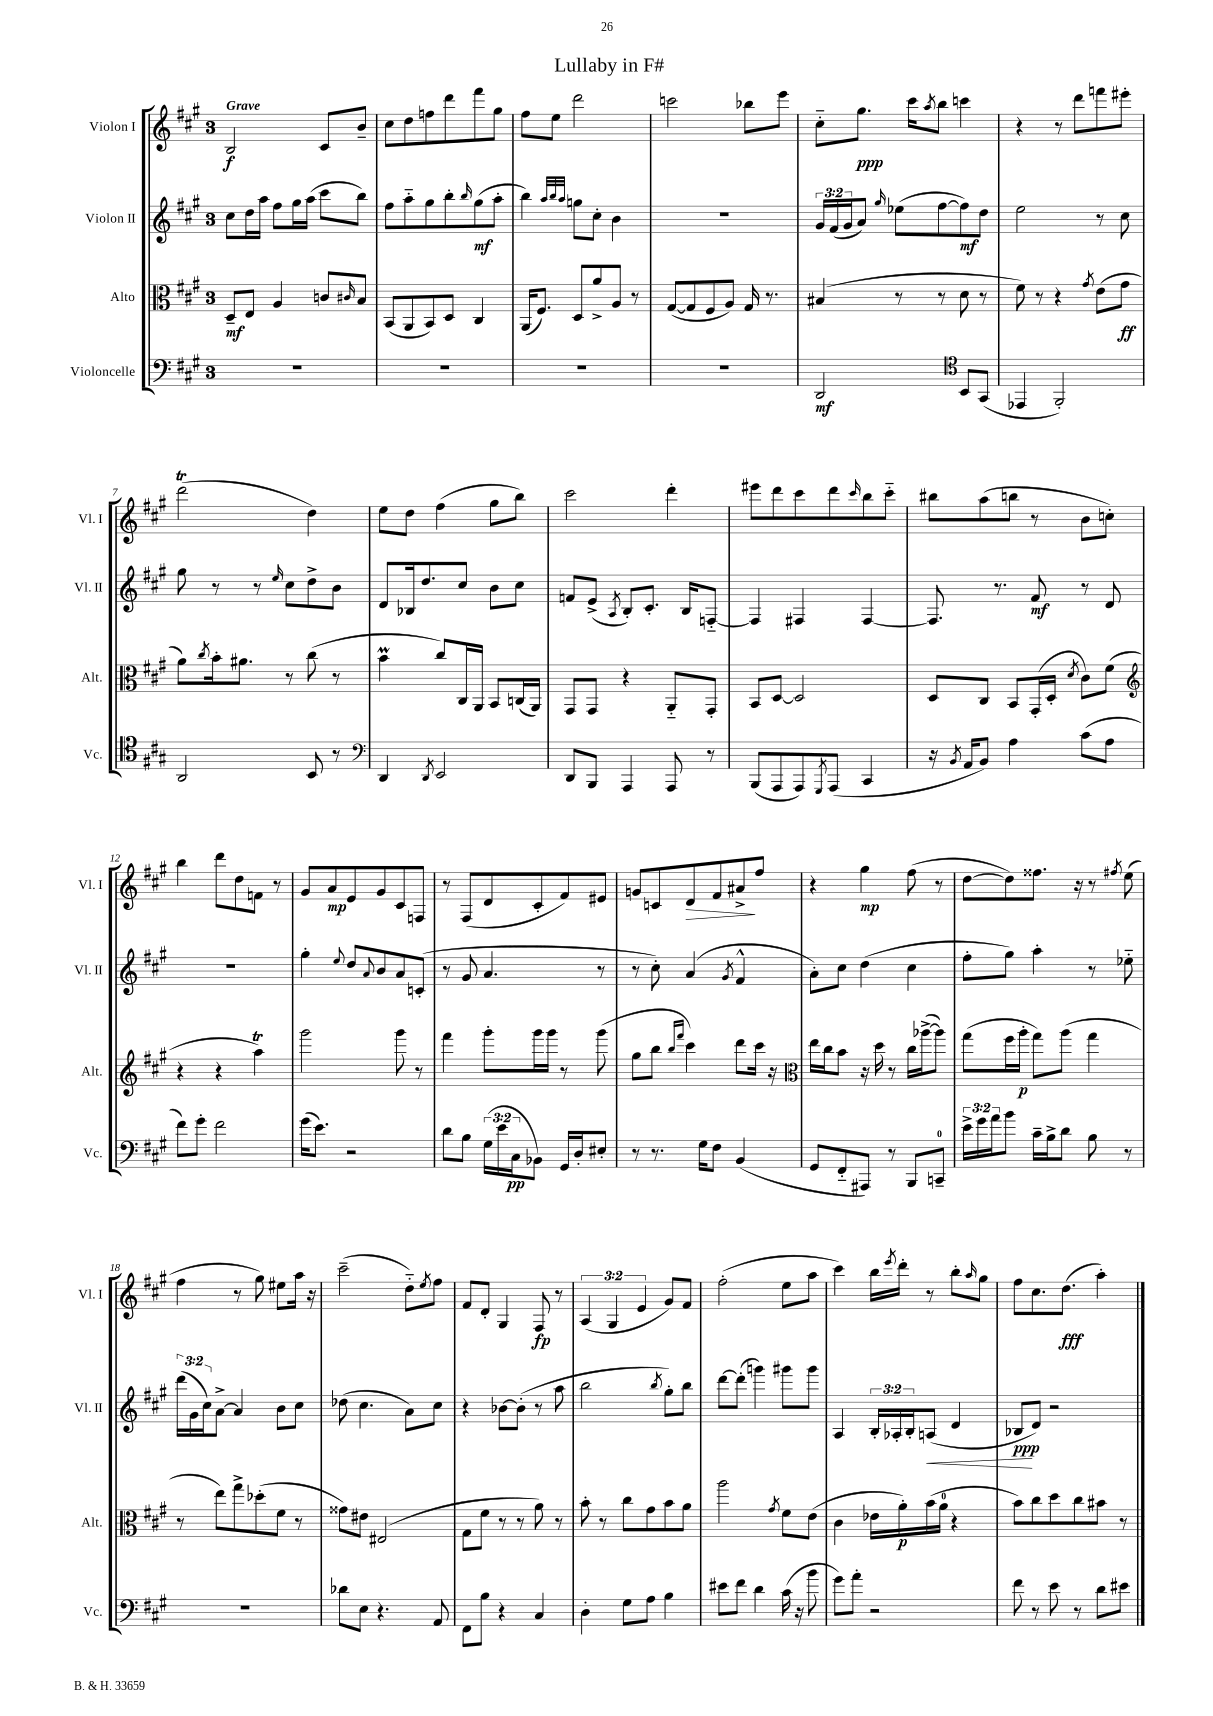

**kern	**kern	**kern	**kern
*staff4	*staff3	*staff2	*staff1
*clefF4	*clefC3	*clefG2	*clefG2
*k[f#c#g#]	*k[f#c#g#]	*k[f#c#g#]	*k[f#c#g#]
*M3/4	*M3/4	*M3/4	*M3/4
2.r	8D~	8cc#	2B
.	8E	16dd	.
.	.	16aa	.
.	4A	8ff#	.
.	.	16gg#	.
.	.	(16aa	.
.	8c	8ccc#	8c#
.	16qqc#	.	.
.	8B	8bb)	8b~
=	=	=	=
2.r	(8BB	8ff#	8cc#
.	8AA	8aa'~	8dd
.	8BB)	8gg#	8ff
.	8D	8bb'	8ddd
.	.	16qqbb	.
.	4C#	(8gg#	8fff#
.	.	8aa'	8gg#
=	=	=	=
2.r	(16AA	4bb)	8ff#
.	8.F#)	.	.
.	.	.	8ee
.	.	32qqaa	.
.	.	32qqbb	.
.	.	32qqaa	.
.	8D	8gg	2ddd
.	8a^	8cc#'	.
.	8A	4b	.
.	8r	.	.
=	=	=	=
2.r	([8G#	2.r	2ccc
.	8G#]	.	.
.	8F#	.	.
.	8A)	.	.
.	16G#	.	8bb-
.	8.r	.	.
.	.	.	8eee
=	=	=	=
2DD	(4B#	24g#	8cc#'~
.	.	(24f#	.
.	.	24g#	.
.	.	8a)	8.gg#
.	.	16qqgg#	.
.	8r	(8ee-	.
.	.	.	16ccc#
.	.	.	8qaa
.	8r	[8ff#	8bb
*clefC4	*	*	*
8BB	8d	8ff#])	4ccc
(8GG#	8r	8dd	.
=	=	=	=
4EE-	8f#)	2ee	4r
.	8r	.	.
2FF#')	4r	.	8r
.	.	.	8ddd
.	8qg#	.	.
.	(8e	8r	8fff
.	8g#	8cc#	8eee#'
=	=	=	=
2AA	8a)	8gg#	(2ddd
.	8qcc#	.	.
.	16b'	8r	.
.	8.a#	.	.
.	.	8r	.
.	.	16qqee	.
.	8r	8cc#	.
8BB	(8cc#	8dd^	4dd)
8r	8r	8b	.
=	=	=	=
*clefF4	*	*	*
4DD	4b	8d	8ee
.	.	16B-	8dd
.	.	8.dd	.
8qDD	.	.	.
2EE	8cc#)	.	(4ff#
.	16C#	8cc#	.
.	16AA	.	.
.	8BB	8b	8gg#
.	(16C	8cc#	8bb)
.	16AA)	.	.
=	=	=	=
8DD	8GG#	8f	2ccc#
8BBB	8GG#	(8e^	.
.	.	8qA	.
4AAA	4r	8B')	.
.	.	8.c#'	.
8AAA	8AA'~	.	4ddd'
.	.	16B	.
8r	8GG#'	[8F'~	.
=	=	=	=
(8BBB	8BB	4F]	8eee#
8AAA	[8D	.	8ddd
8AAA)	2D]	4F#	8ccc#
8qGGG#	.	.	.
(8AAA	.	.	8ddd
.	.	.	16qqccc#
4CC#	.	[4F#	8bb
.	.	.	8ccc#'~
=	=	=	=
16r	8D	8.F#]	8bb#
8qBB	.	.	.
16AA	.	.	.
8BB)	8C#	.	(8aa
.	.	8.r	.
4A	8BB	.	8bb
.	(16GG#'	8f#	8r
.	16D'	.	.
.	8qd	.	.
(8c#	8c#)	8r	8b
8A	(8f#	8d	8cc')
=	=	=	=
*	*clefG2	*	*
8f#)	4r	2.r	4bb
8g#'	.	.	.
2f#	4r	.	8ddd
.	.	.	8dd
.	4aa)	.	8f
.	.	.	8r
=	=	=	=
(16g#	2ggg#	4gg#'	8g#
8.e)	.	.	.
.	.	.	8a
.	.	8qqee	.
2r	.	8dd	8e
.	.	8qqa	.
.	.	8b	8g#
.	8ggg#	8a	8c#
.	8r	(8c'	8F
=	=	=	=
8d	4fff#	8r	8r
8B	.	8g#	(8F#
(24G#	8ggg#'	4.a	8d
24e	.	.	.
24C#	.	.	.
8BB-)	16ggg#	.	8c#'
.	16ggg#	.	.
16GG#	8r	.	8f#)
16D'	.	.	.
8E#'	(8ggg#	8r	8e#
=	=	=	=
8r	8gg#	8r	8g
8.r	8bb	8cc#')	8c
.	16qqbb	.	.
.	16qqfff#	.	.
.	4ccc#)	(4a	8d
16G#	.	.	.
8F#	.	.	8f#
.	.	8qg#	.
(4BB	8ddd	4f#^^	8a#^
.	16ccc#	.	8ff#
.	16r	.	.
=	=	=	=
*	*clefC3	*	*
8GG#	16ee	8a')	4r
.	16cc#	.	.
8FF#'~	8b	8cc#	.
8AAA#)	16r	(4dd	4gg#
.	16dd	.	.
8r	8r	.	.
8BBB	16cc#	4cc#	(8ff#
.	([16aa-^	.	.
8CC~	8aa-])	.	8r
=	=	=	=
24e^	(8gg#	8ff#'	[8dd
24g#	.	.	.
24a	.	.	.
8b	16ff#	8gg#)	8dd])
.	16aa'	.	.
16c#~	8gg#)	4aa'	8.ff##
16B^	.	.	.
8d	(8aa	.	.
.	.	.	16r
8B	4gg#	8r	8r
.	.	.	8qff#
8r	.	8ee-'~	(8ee
=	=	=	=
2.r	8r	(24ddd	4ff#
.	.	24g#	.
.	.	24cc#)	.
.	8ee)	[8a^	.
.	8gg#^	4a]	8r
.	(8dd-'	.	8gg#)
.	8f#	8b	8ee#
.	8r	8cc#	16aa
.	.	.	16r
=	=	=	=
8d-	8g##)	(8dd-	(2ccc#~
8E	8e#	4.cc#	.
4.r	(2E#	.	.
.	.	8a)	8dd'~)
.	.	.	8qee
8AA	.	8cc#	8ff#
=	=	=	=
8FF#	8G#	4r	8f#
8B	8f#	.	8d'
4r	8r	[8b-	4G#
.	8r	(8b-']	.
4C#	8a)	8r	8F#
.	8r	8aa	8r
=	=	=	=
4D'	8b'	2bb	(6A
.	8r	.	.
.	.	.	6G#
8G#	8cc#	.	.
.	.	.	6e
8A	8g#	.	.
.	.	8qbb	.
4B	8b	8gg#')	8g#)
.	8a	8bb	8f#
=	=	=	=
8e#	2aa	[8ddd	(2ff#'
8f#	.	(8ddd']	.
4d	.	4ggg)	.
.	8qg#	.	.
(16c#	8f#	8ggg#	8ee
16r	.	.	.
8b	(8e	8ggg#	8aa
=	=	=	=
8g#)	4c#	4A	4ccc#)
8a'	.	.	.
2r	16e-	24B'	16bb
.	.	24A-'	.
.	.	.	8qeee
.	16a')	.	16ddd'
.	.	24B'	.
.	(16b	(8A	8r
.	16a	.	.
.	4r	4d	8bb'
.	.	.	16qqaa
.	.	.	8gg#
=	=	=	=
8f#	8b)	8B-	8ff#
8r	8cc#	8d)	8.cc#
8e	8dd	2r	.
.	.	.	(8.dd
8r	8cc#	.	.
8d	8b#	.	4aa')
8e#	8r	.	.
==	==	==	==
*-	*-	*-	*-
